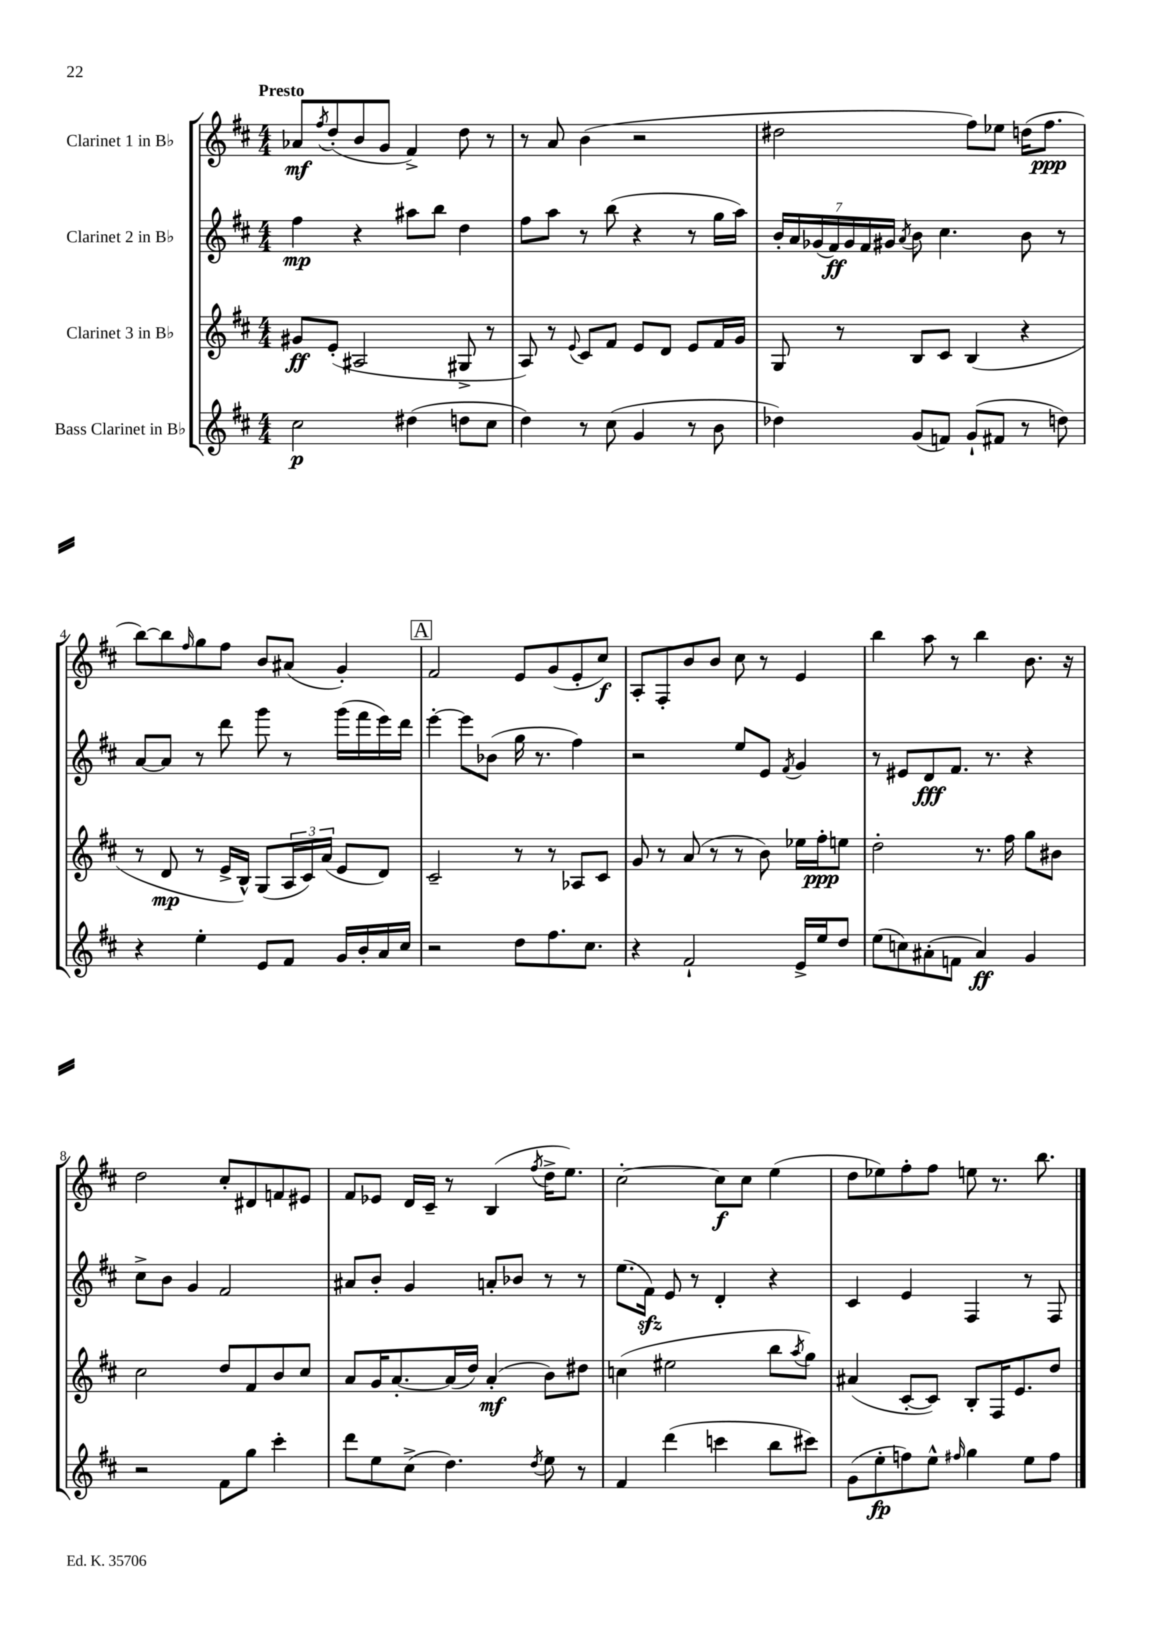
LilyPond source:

<<
\new StaffGroup <<
\new Staff = "s0" \with { instrumentName = "Clarinet 1 in Bb" } {
    \clef treble \key d \major \numericTimeSignature \time 4/4 \tempo "Presto"
    aes'8\mf \acciaccatura { fis''8 } d''8-.( b'8 g'8 fis'4->) d''8 r8 |
    r8 a'8 b'4( r2 |
    dis''2 fis''8) ees''8 d''16( fis''8.\ppp |
    b''8~) b''8 \grace { fis''16 } g''8 fis''8 b'8 ais'8( g'4-.) |
    \mark \markup { \box "A" } fis'2 e'8 g'8( e'8-. cis''8\f) |
    a8-. fis8-. b'8 b'8 cis''8 r8 e'4 |
    b''4 a''8 r8 b''4 b'8. r16 |
    d''2 cis''8-. dis'8 f'8 eis'8 |
    fis'8 ees'8 d'16 cis'16-- r8 b4( \acciaccatura { fis''8 } d''16-> e''8.) |
    cis''2~-. cis''8\f cis''8 e''4( |
    d''8 ees''8) fis''8-. fis''8 e''8 r8. b''8. \bar "|." |
}
\new Staff = "s1" \with { instrumentName = "Clarinet 2 in Bb" } {
    \clef treble \key d \major \numericTimeSignature \time 4/4
    fis''4\mp r4 ais''8 b''8 d''4 |
    fis''8 a''8 r8 b''8( r4 r8 g''16 a''16) |
    \tuplet 7/4 { b'16-. a'16 ges'16( fis'16\ff) ges'16 fis'16 gis'16 } \acciaccatura { a'8 } b'8 cis''4. b'8 r8 |
    a'8~ a'8 r8 d'''8 g'''8 r8 g'''16( fis'''16 e'''16) d'''16 |
    \mark \markup { \box "A" } e'''4~-. e'''8 bes'8( g''16 r8. fis''4) |
    r2 e''8 e'8 \acciaccatura { fis'8 } g'4 |
    r8 eis'8 d'8\fff fis'8. r8. r4 |
    cis''8-> b'8 g'4 fis'2 |
    ais'8 b'8-. g'4 a'8-. bes'8 r8 r8 |
    e''8.( fis'16\sfz) e'8 r8 d'4-. r4 |
    cis'4 e'4 fis4 r8 fis8 \bar "|." |
}
\new Staff = "s2" \with { instrumentName = "Clarinet 3 in Bb" } {
    \clef treble \key d \major \numericTimeSignature \time 4/4
    gis'8\ff e'8-.( ais2 gis8-> r8 |
    a8) r8 \appoggiatura { e'8 } cis'8 fis'8 e'8 d'8 e'8 fis'16 g'16 |
    g8 r8 b8 cis'8 b4( r4 |
    r8 d'8\mp r8 e'16-> b16-^) g8( \tuplet 3/2 { a16 cis'16) a'16( } e'8 d'8) |
    \mark \markup { \box "A" } cis'2-- r8 r8 aes8 cis'8 |
    g'8 r8 a'8( r8 r8 b'8) ees''16 fis''16-.\ppp e''8 |
    d''2-. r8. fis''16 g''8 bis'8 |
    cis''2 d''8 fis'8 b'8 cis''8 |
    a'8 g'16 a'8.~-. a'16( d''16) a'4-.\mf( b'8) dis''8 |
    c''4( eis''2 b''8 \acciaccatura { a''8 } g''8) |
    ais'4( cis'8~-. cis'8) b8-. fis16 e'8. d''8 \bar "|." |
}
\new Staff = "s3" \with { instrumentName = "Bass Clarinet in Bb" } {
    \clef treble \key d \major \numericTimeSignature \time 4/4
    cis''2\p dis''4( d''8 cis''8 |
    d''4) r8 cis''8( g'4 r8 b'8 |
    des''4) g'8( f'8) g'8-!( fis'8 r8 d''8) |
    r4 e''4-. e'8 fis'8 g'16 b'16-. a'16 cis''16 |
    \mark \markup { \box "A" } r2 d''8 fis''8. cis''8. |
    r4 fis'2-! e'16-> e''16 d''8 |
    e''8( c''8) ais'8-.( f'8 ais'4\ff) g'4 |
    r2 fis'8 g''8 cis'''4-. |
    d'''8 e''8 cis''8->( d''4.) \acciaccatura { d''8 } e''8 r8 |
    fis'4 d'''4( c'''4 b''8 cis'''8) |
    g'8( e''8-.\fp f''8) e''8-^ \grace { fis''16 } g''4 e''8 fis''8 \bar "|." |
}
>>
>>
